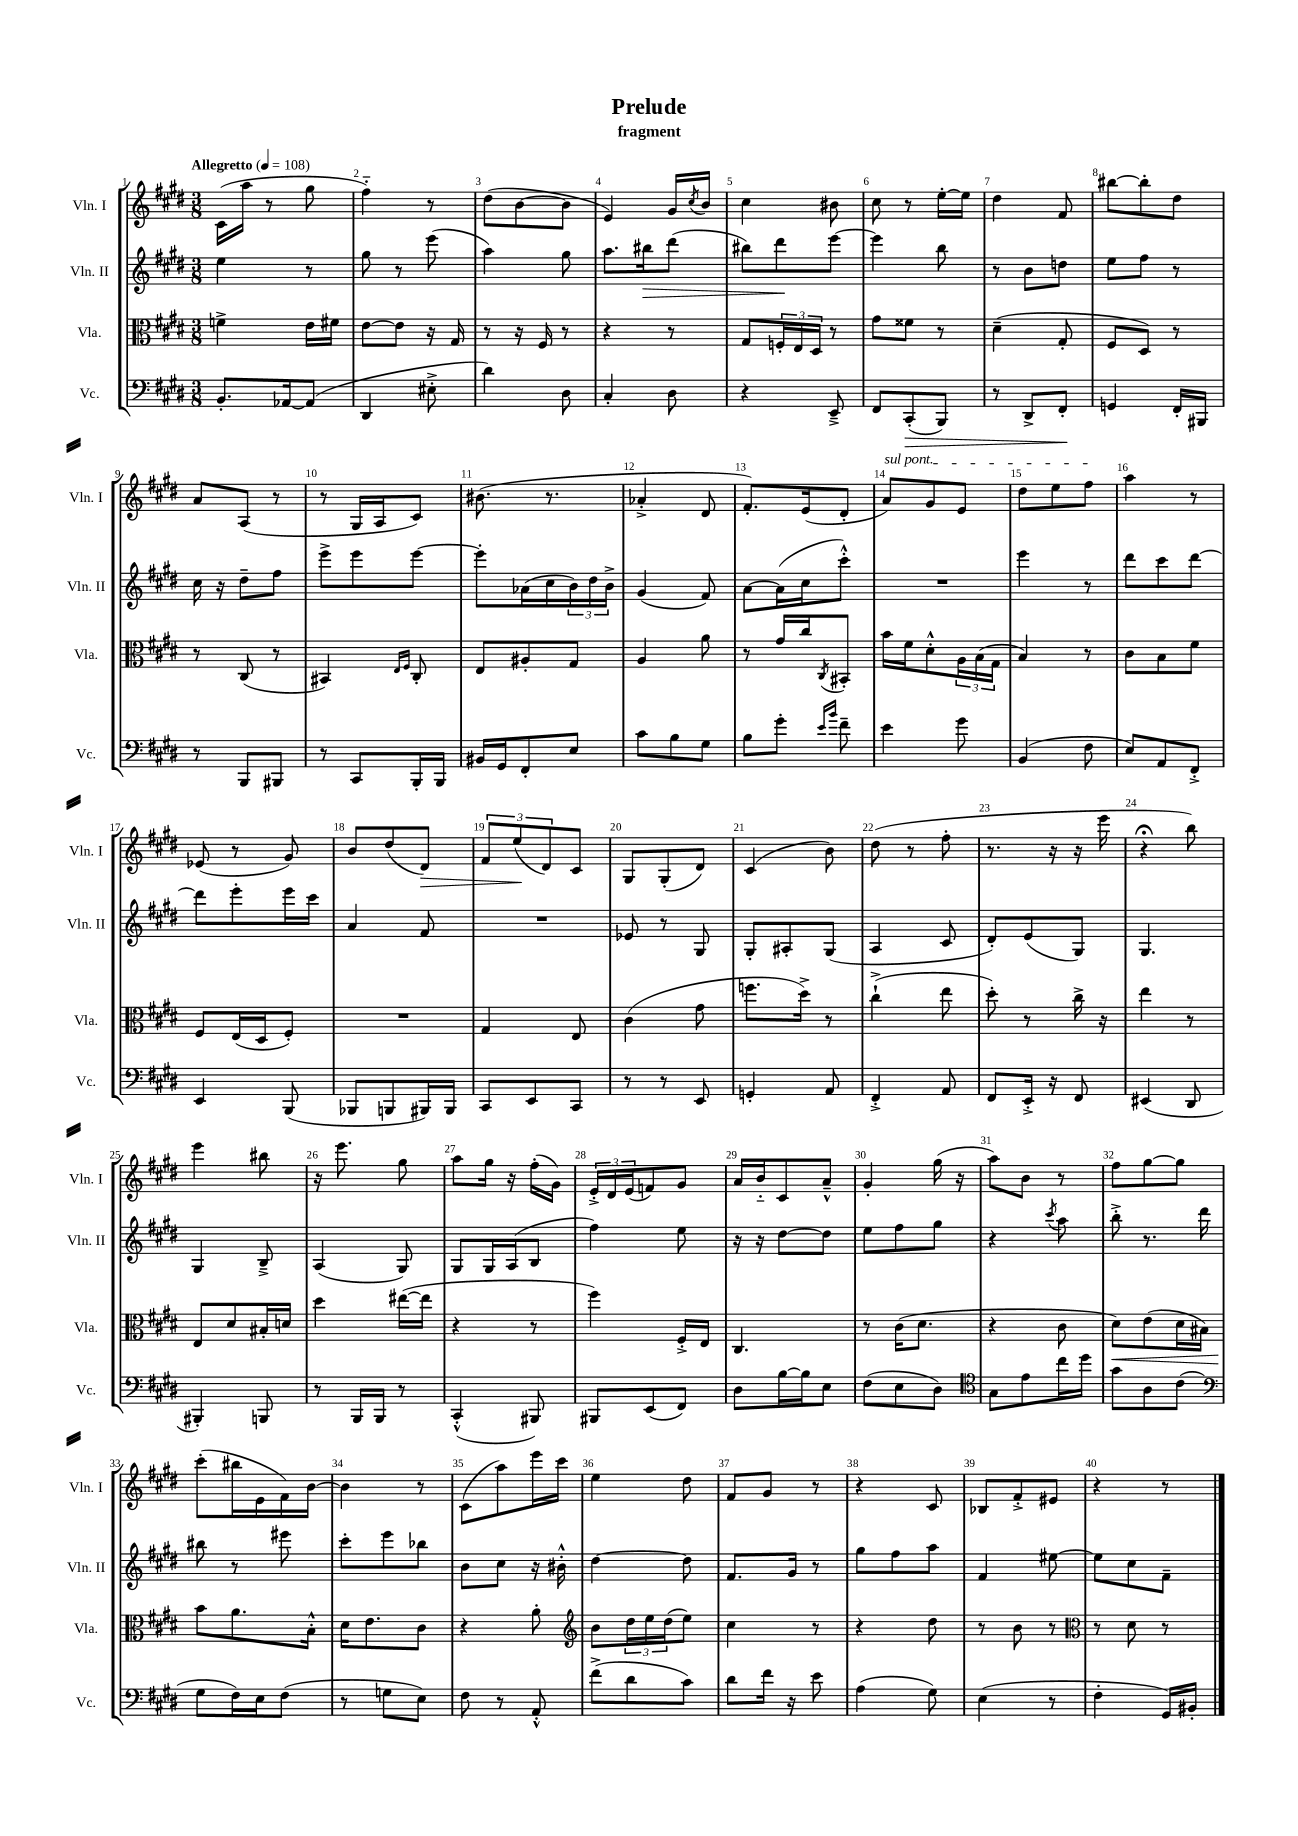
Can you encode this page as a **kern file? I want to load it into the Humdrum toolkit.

**kern	**kern	**kern	**kern
*staff4	*staff3	*staff2	*staff1
*clefF4	*clefC3	*clefG2	*clefG2
*k[f#c#g#d#]	*k[f#c#g#d#]	*k[f#c#g#d#]	*k[f#c#g#d#]
*M3/8	*M3/8	*M3/8	*M3/8
*MM108	*MM108	*MM108	*MM108
8.BB'/L	4f^\	4ee\	(16c#\LL
.	.	.	16aa\JJ
.	.	.	8r
[16AA-/k	.	.	.
(8AA-/]J	16e\LL	8r	8gg#\
.	16f#\JJ	.	.
=	=	=	=
4DD#/	[8e\L	8gg#\	4ff#'~\)
.	8e\]J	8r	.
8E#'^\	16r	(8eee\	8r
.	16G#/	.	.
=	=	=	=
4d#\)	8r	4aa\)	(8dd#\L
.	16r	.	[8b\
.	16F#/	.	.
8D#\	8r	8gg#\	8b\]J
=	=	=	=
4C#'/	4r	8.aa\L	4e/)
.	.	16bb#\k	.
8D#\	8r	(8ddd#\J	16g#/LL
.	.	.	8qcc#/
.	.	.	16b/JJ
=	=	=	=
4r	8G#/L	8bb#\L)	4cc#\
.	24F'/L	8ddd#\	.
.	24E/	.	.
.	24D#/JJ	.	.
8EE~^/	8r	[8eee\J	8b#\
=	=	=	=
8FF#/L	8g#\L	4eee\]	8cc#\
(8CC#'/	8f##\J	.	8r
8BBB/J)	8r	8bb\	[16ee'\LL
.	.	.	16ee\]JJ
=	=	=	=
8r	(4d#~\	8r	4dd#\
8DD#^/L	.	8b\L	.
8FF#'/J	8G#'/	8dd\J	8f#/
=	=	=	=
4GG/	8F#/L	8ee\L	[8bb#\L
.	8D#/J)	8ff#\J	8bb#'\]
16FF#'/LL	8r	8r	8dd#\J
16BBB#/JJ	.	.	.
=	=	=	=
8r	8r	16cc#\	8a/L
.	.	16r	.
8BBB/L	(8C#/	8dd#~\L	(8A/J
8BBB#/J	8r	8ff#\J	8r
=	=	=	=
8r	4BB#/)	8eee^\L	8r
8CC#/L	.	8eee\	16G#/LL
.	.	.	16A/J
.	16qqE/LL	.	.
.	16qqF#/JJ	.	.
16BBB'/L	8C#'/	[8eee\J	8c#/J)
16BBB/JJ	.	.	.
=	=	=	=
16BB#/LL	8E/L	8eee'\]L	(8.b#\
16GG#/J	.	.	.
8FF#'/	8A#'/	(16a-\L	.
.	.	16cc#\	8.r
8E/J	8G#/J	24b\)	.
.	.	24dd#\	.
.	.	24b^\JJ	.
=	=	=	=
8c#\L	4A/	(4g#/	4a-'^/
8B\	.	.	.
8G#\J	8a\	8f#/)	8d#/
=	=	=	=
8B\L	8r	[8a\L	8.f#'/L)
8g#'\J	16g#/LL	(16a\]L	.
.	16cc#/J	16cc#\J	(16e/k
16qqe/LL	.	.	.
16qqb/JJ	8qC#/	.	.
8f#~\	8BB#'/J	8ccc#'^^\J)	8d#'/J
=	=	=	=
4e\	16b\LL	4.r	8a/L)
.	16f#\J	.	.
.	8d#'^^\	.	8g#/
8g#\	24A\L	.	8e/J
.	(24B\	.	.
.	24G#\JJ	.	.
=	=	=	=
(4BB/	4B/)	4eee\	8dd#\L
.	.	.	8ee\
8F#\	8r	8r	8ff#\J
=	=	=	=
8E/L)	8c#\L	8ddd#\L	4aa\
8AA/	8B\	8ccc#\	.
8FF#'^/J	8f#\J	[8ddd#\J	8r
=	=	=	=
4EE/	8F#/L	8ddd#\]L	(8e-/
.	(16E/L	8eee'\	8r
.	16D#/J	.	.
(8BBB/	8F#'/J)	16eee\L	8g#/)
.	.	16ccc#\JJ	.
=	=	=	=
8BBB-/L	4.r	4a/	8b/L
8BBB/	.	.	(8dd#/
16BBB#/L)	.	8f#/	8d#/J)
16BBB#/JJ	.	.	.
=	=	=	=
8CC#/L	4G#/	4.r	12f#/L
.	.	.	(12ee/
8EE/	.	.	.
.	.	.	12d#/)
8CC#/J	8E/	.	8c#/J
=	=	=	=
8r	(4c#\	8e-/	8G#/L
8r	.	8r	(8G#'/
8EE/	8g#\	8G#/	8d#/J)
=	=	=	=
4GG'/	8.ff\L	8G#'/L	(4c#/
.	.	8A#'/	.
.	16dd#^\Jk)	.	.
8AA/	8r	(8G#/J	8b\)
=	=	=	=
4FF#'^/	(4cc#`^\	4A/	(8dd#\
.	.	.	8r
8AA/	8ee\	8c#/	8ff#'\
=	=	=	=
8FF#/L	8dd#'\)	8d#'/L)	8.r
16EE'^/Jk	8r	(8e/	.
16r	.	.	16r
8FF#/	16cc#^\	8G#/J)	16r
.	16r	.	16eee\
=	=	=	=
(4EE#/	4ee\	4.G#/	4r;
8DD#/	8r	.	8bb\)
=	=	=	=
4BBB#'/)	8E/L	4G#/	4eee\
.	8d#/	.	.
8BBB/	16B#'/L	8B~^/	8bb#\
.	16d/JJ	.	.
=	=	=	=
8r	4dd#\	(4A/	16r
.	.	.	8.eee\
16BBB/LL	.	.	.
16BBB/JJ	.	.	.
8r	([16ee#\LL	8G#/)	8gg#\
.	16ee#\]JJ	.	.
=	=	=	=
(4CC#'^^/	4r	8G#/L	8aa\L
.	.	16G#/L	16gg#\Jk
.	.	(16A/J	16r
8BBB#/)	8r	8B/J	(16ff#'\LL
.	.	.	16g#\JJ)
=	=	=	=
8BBB#/L	4ff#\)	4ff#\)	24e'^/LL
.	.	.	24d#/
.	.	.	(24e/J
(8EE/	.	.	8f/)
8FF#/J)	16F#'^/LL	8ee\	8g#/J
.	16E/JJ	.	.
=	=	=	=
8D#\L	4.C#/	16r	16a/LL
.	.	16r	16b'~/J
[16B\L	.	[8dd#\L	8c#/
16B\]J	.	.	.
8E\J	.	8dd#\]J	8a~^^/J
=	=	=	=
(8F#\L	8r	8ee\L	4g#'/
8E\	(16c#\LK	8ff#\	.
.	8.d#\J	.	.
8D#\J)	.	8gg#\J	(16gg#\
.	.	.	16r
=	=	=	=
*clefC4	*	*	*
8G#\L	4r	4r	8aa\L)
8e\	.	.	8b\J
.	.	8qccc#/	.
16cc#\L	8c#\	8aa\	8r
16dd#\JJ	.	.	.
=	=	=	=
8g#\L	8d#\L)	8bb'^\	8ff#\L
8A\	(8e\	8.r	[8gg#\
(8c#\J	16d#\L	.	8gg#\]J
.	16B#\JJ)	16ddd#\	.
=	=	=	=
*clefF4	*	*	*
8G#\L	8b\L	8bb#\	(8ccc#'\L
16F#\L)	8.a\	8r	16bb#\L
16E\J	.	.	16e\
(8F#\J	.	8eee#\	16f#\)
.	16B'^^\Jk	.	[16b\JJ
=	=	=	=
8r	16d#\LK	8ccc#'\L	4b\]
.	8.e\	.	.
8G\L	.	8eee\	.
8E\J)	8c#\J	8bb-\J	8r
=	=	=	=
8F#\	4r	8b\L	(8c#\L
8r	.	8cc#\J	8aa\)
8AA'^^/	8a'\	16r	16eee\L
.	.	16b#'^^\	16ccc#\JJ
=	=	=	=
*	*clefG2	*	*
(8f#^\L	8b\L	[4dd#\	4ee\
8d#\	24dd#\L	.	.
.	24ee\	.	.
.	(24dd#\J	.	.
8c#\J)	8ee\J)	8dd#\]	8dd#\
=	=	=	=
8d#\L	4cc#\	8.f#/L	8f#/L
16f#\Jk	.	.	8g#/J
16r	.	16g#/Jk	.
8e\	8r	8r	8r
=	=	=	=
(4A\	4r	8gg#\L	4r
.	.	8ff#\	.
8G#\)	8dd#\	8aa\J	8c#/
=	=	=	=
(4E\	8r	4f#/	8B-/L
.	8b\	.	8f#'^/
8r	8r	[8ee#\	8e#/J
=	=	=	=
*	*clefC3	*	*
4F#'\	8r	8ee#\]L	4r
.	8d#\	8cc#\	.
16GG#/LL)	8r	8f#~\J	8r
16BB#'/JJ	.	.	.
==	==	==	==
*-	*-	*-	*-
